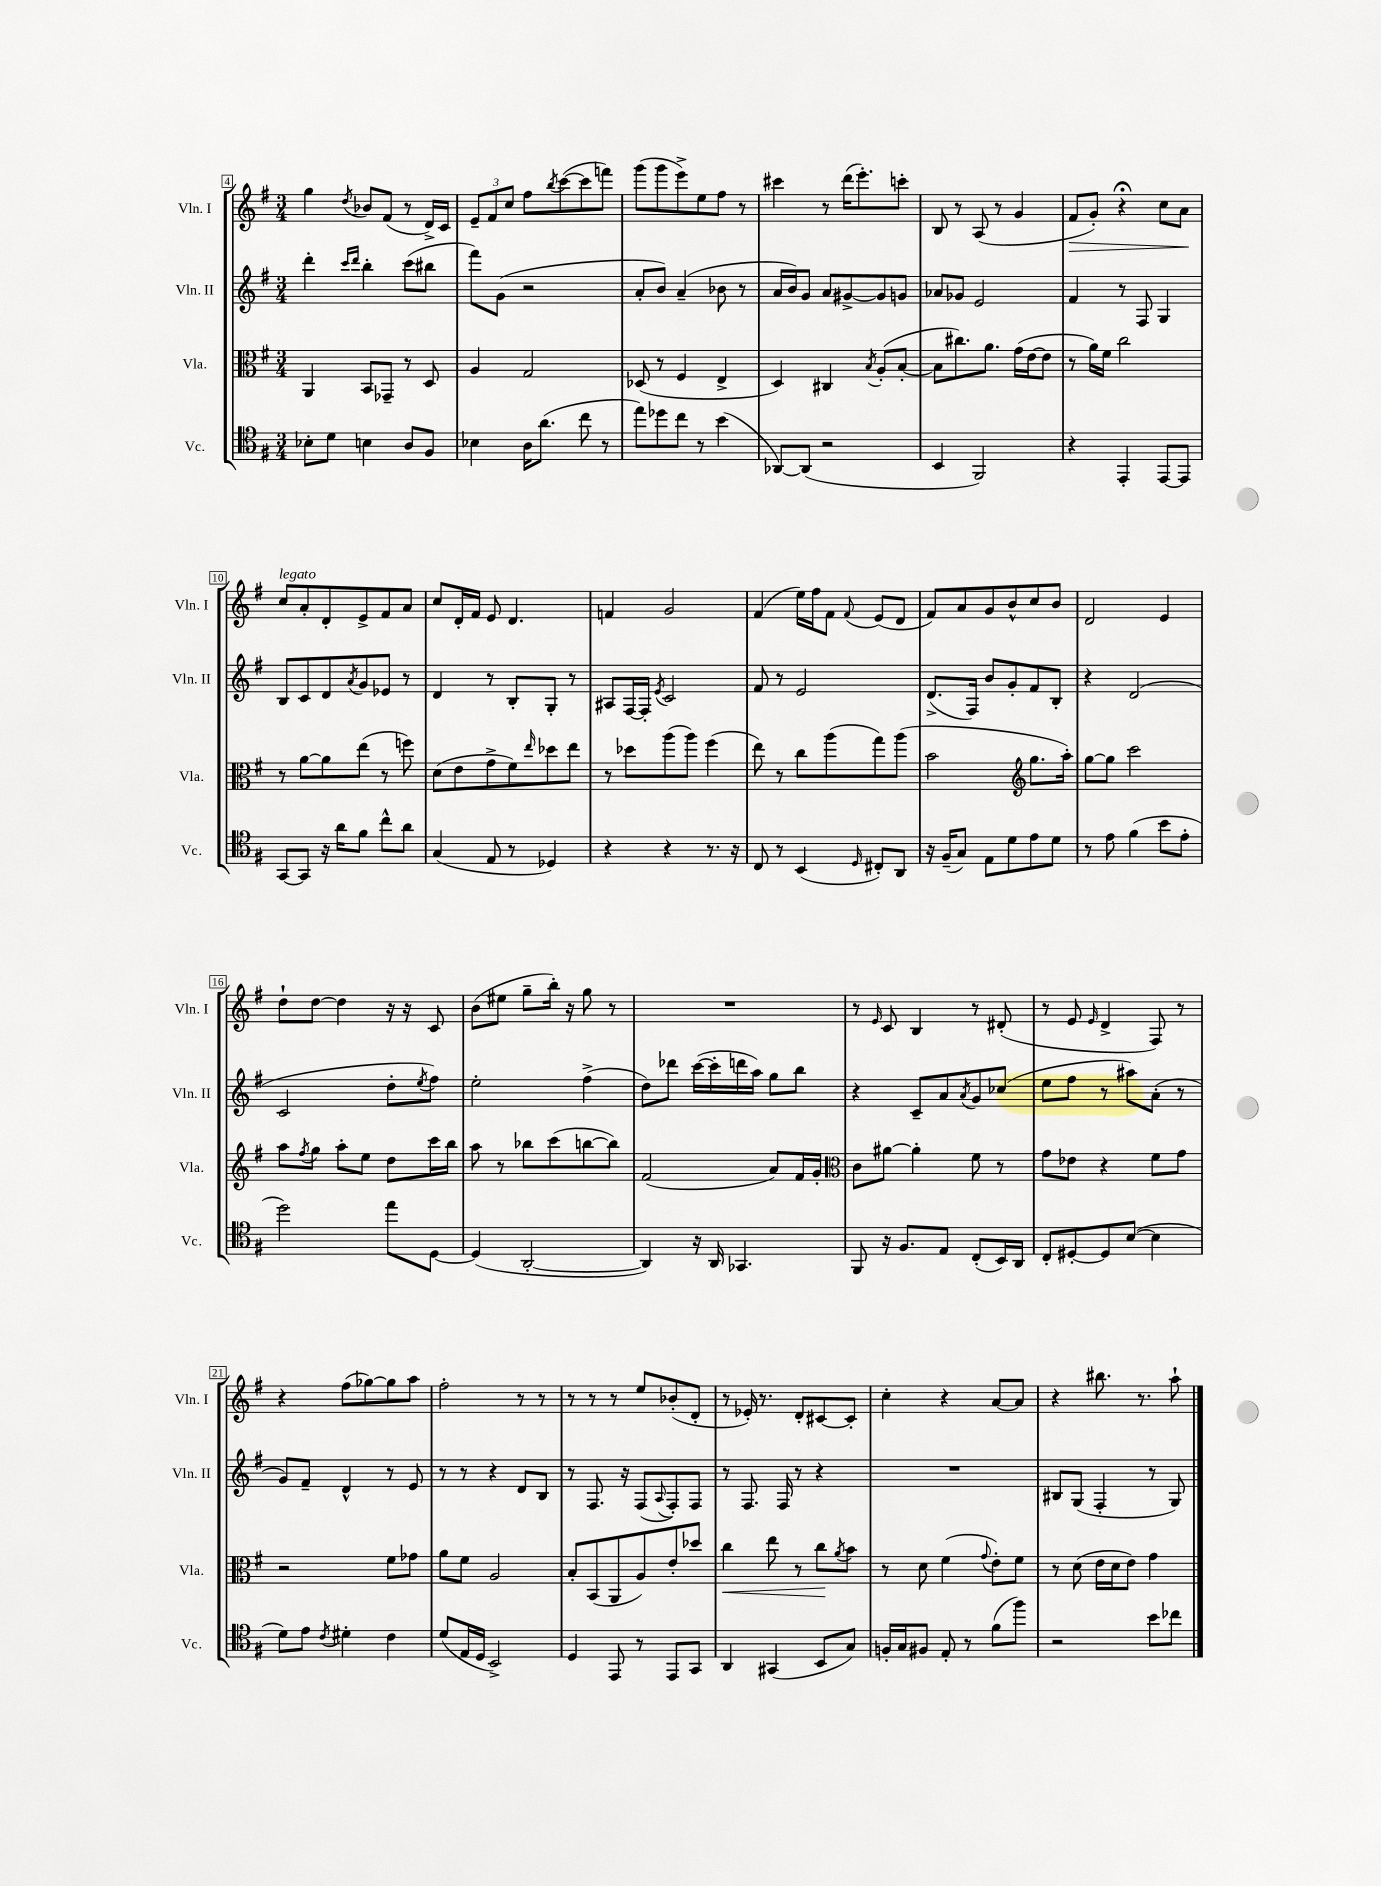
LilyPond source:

<<
\new StaffGroup <<
\new Staff = "s0" \with { instrumentName = "Vln. I" shortInstrumentName = "Vln. I" } {
    \clef treble \key g \major \numericTimeSignature \time 3/4
    g''4 \acciaccatura { d''8 } bes'8 fis'8( r8 d'16->) c'16 |
    \tuplet 3/2 { e'8-- fis'8 c''8 } fis''8 \acciaccatura { b''8 } c'''8~( c'''8 f'''8) |
    g'''8( g'''8 e'''8->) e''8 fis''8 r8 |
    cis'''4 r8 d'''16( e'''8.-.) c'''8-. |
    b8 r8 a8( r8 g'4 |
    fis'8\> g'8-.) r4\fermata c''8 a'8\! |
    c''8^\markup { \italic "legato" } a'8-. d'8-. e'8-> fis'8 a'8 |
    c''8 d'16-. fis'16 e'8 d'4. |
    f'4 g'2 |
    fis'4( e''16) fis''16 fis'8 \appoggiatura { fis'8 } e'8( d'8 |
    fis'8) a'8 g'8 b'8-^ c''8 b'8 |
    d'2 e'4 |
    d''8-! d''8~ d''4 r16 r16 c'8 |
    b'8( eis''8 g''8-- b''16-.) r16 g''8 r8 |
    R2. |
    r8 \grace { e'16 } c'8 b4 r8 dis'8-.( |
    r8 e'8 \grace { e'16 } d'4-> fis8) r8 |
    r4 fis''8( ges''8~) ges''8 a''8 |
    fis''2-. r8 r8 |
    r8 r8 r8 e''8 bes'8-.( d'8-. |
    r8 ees'16-.) r8. d'8-. cis'8~ cis'8-. |
    c''4-. r4 a'8~ a'8 |
    r4 bis''8. r8. a''8-! \bar "|." |
}
\new Staff = "s1" \with { instrumentName = "Vln. II" shortInstrumentName = "Vln. II" } {
    \clef treble \key g \major \numericTimeSignature \time 3/4
    d'''4-. \grace { c'''16 d'''16 } b''4-. c'''8( bis''8 |
    fis'''8) g'8( r2 |
    a'8-. b'8) a'4--( bes'8 r8 |
    a'16 b'16) g'8 a'8 gis'8~-> gis'8 g'8 |
    aes'8 ges'8 e'2 |
    fis'4 r8 fis8 g4 |
    b8 c'8 d'8 \acciaccatura { a'8 } g'8 ees'8 r8 |
    d'4 r8 b8-. g8-. r8 |
    ais8 fis16~ fis16-. \acciaccatura { e'8 } c'2 |
    fis'8 r8 e'2 |
    d'8.->( fis16) b'8 g'8-. fis'8 b8-. |
    r4 d'2( |
    c'2 d''8-. \acciaccatura { e''8 } fis''8) |
    e''2-. fis''4->( |
    d''8) des'''8 c'''16~( c'''16-. d'''16 a''16) g''8 b''8 |
    r4 c'8-- a'8 \acciaccatura { a'8 } g'8 ces''8( |
    e''8 fis''8 r8 ais''8) a'8-.( r8 |
    g'8) fis'8-- d'4-^ r8 e'8 |
    r8 r8 r4 d'8 b8 |
    r8 fis8. r16 fis8( \appoggiatura { a8 } fis8-.) fis8 |
    r8 fis8. fis16 r8 r4 |
    R2. |
    bis8 g8( fis4-. r8 g8) \bar "|." |
}
\new Staff = "s2" \with { instrumentName = "Vla." shortInstrumentName = "Vla." } {
    \clef alto \key g \major \numericTimeSignature \time 3/4
    a,4 b,8 ges,8-- r8 d8 |
    a4 g2 |
    des8( r8 fis4 e4-> |
    d4) cis4 \acciaccatura { b8 } a8-.( b8~-. |
    b8 cis''8.) a'8. g'16( e'16~ e'8 |
    r8 a'16) fis'16 c''2 |
    r8 a'8~ a'8 e''8( r8 f''8) |
    d'8( e'8 g'8-> fis'8) \grace { e''16 } des''8 e''8 |
    r8 des''8 a''8( a''8) fis''4( |
    e''8) r8 c''8 a''8( g''8) a''8( |
    b'2 \clef treble g''8. a''16-.) |
    g''8~ g''8 c'''2 |
    a''8 \acciaccatura { fis''8 } g''8 a''8-. e''8 d''8 c'''16 b''16 |
    a''8 r8 bes''8 c'''8( b''8~ b''8) |
    fis'2( a'8) fis'16 g'16-. |
    \clef alto c'8 ais'8~ ais'4-. fis'8 r8 |
    g'8 ees'8 r4 fis'8 g'8 |
    r2 fis'8 ges'8 |
    a'8 fis'8 a2 |
    b8-. b,8( a,8 a8) e'8-. des''8 |
    c''4\< e''8 r8 c''8\! \acciaccatura { a'8 } b'8 |
    r8 d'8 fis'4( \appoggiatura { g'8 } e'8-.) fis'8 |
    r8 d'8( e'16 d'16 e'8) g'4 \bar "|." |
}
\new Staff = "s3" \with { instrumentName = "Vc." shortInstrumentName = "Vc." } {
    \clef tenor \key g \major \numericTimeSignature \time 3/4
    bes8-. d'8 b4 a8 fis8 |
    bes4 a16 a'8.( c''8 r8 |
    e''8) des''8 c''8 r8 b'4( |
    aes,8~) aes,8( r2 |
    b,4 fis,2) |
    r4 e,4-. e,8~ e,8 |
    g,8~ g,8 r16 a'16 fis'8 c''8-^ a'8 |
    g4( e8 r8 des4) |
    r4 r4 r8. r16 |
    c8 r8 b,4( \grace { d16 } cis8-.) a,8 |
    r16 fis16--( g8) e8 d'8 e'8 d'8 |
    r8 e'8 fis'4( b'8 e'8-. |
    d''2) e''8 d8~ |
    d4( a,2~-. |
    a,4) r16 a,16 ges,4. |
    fis,8 r16 fis8. e8 c8-.( b,16) a,16 |
    c8-. dis8~-. dis8 b8~( b4 |
    d'8) e'8 \acciaccatura { c'8 } dis'4-. c'4 |
    d'8( e16 d16 b,2->) |
    d4 e,8 r8 e,8 g,8 |
    a,4 gis,4( b,8 g8) |
    f16-. g16 fis8 e8-. r8 fis'8( fis''8) |
    r2 b'8 ces''8 \bar "|." |
}
>>
>>
\layout { \context { \Score currentBarNumber = #4 \override BarNumber.stencil = #(make-stencil-boxer 0.1 0.3 ly:text-interface::print) } }
